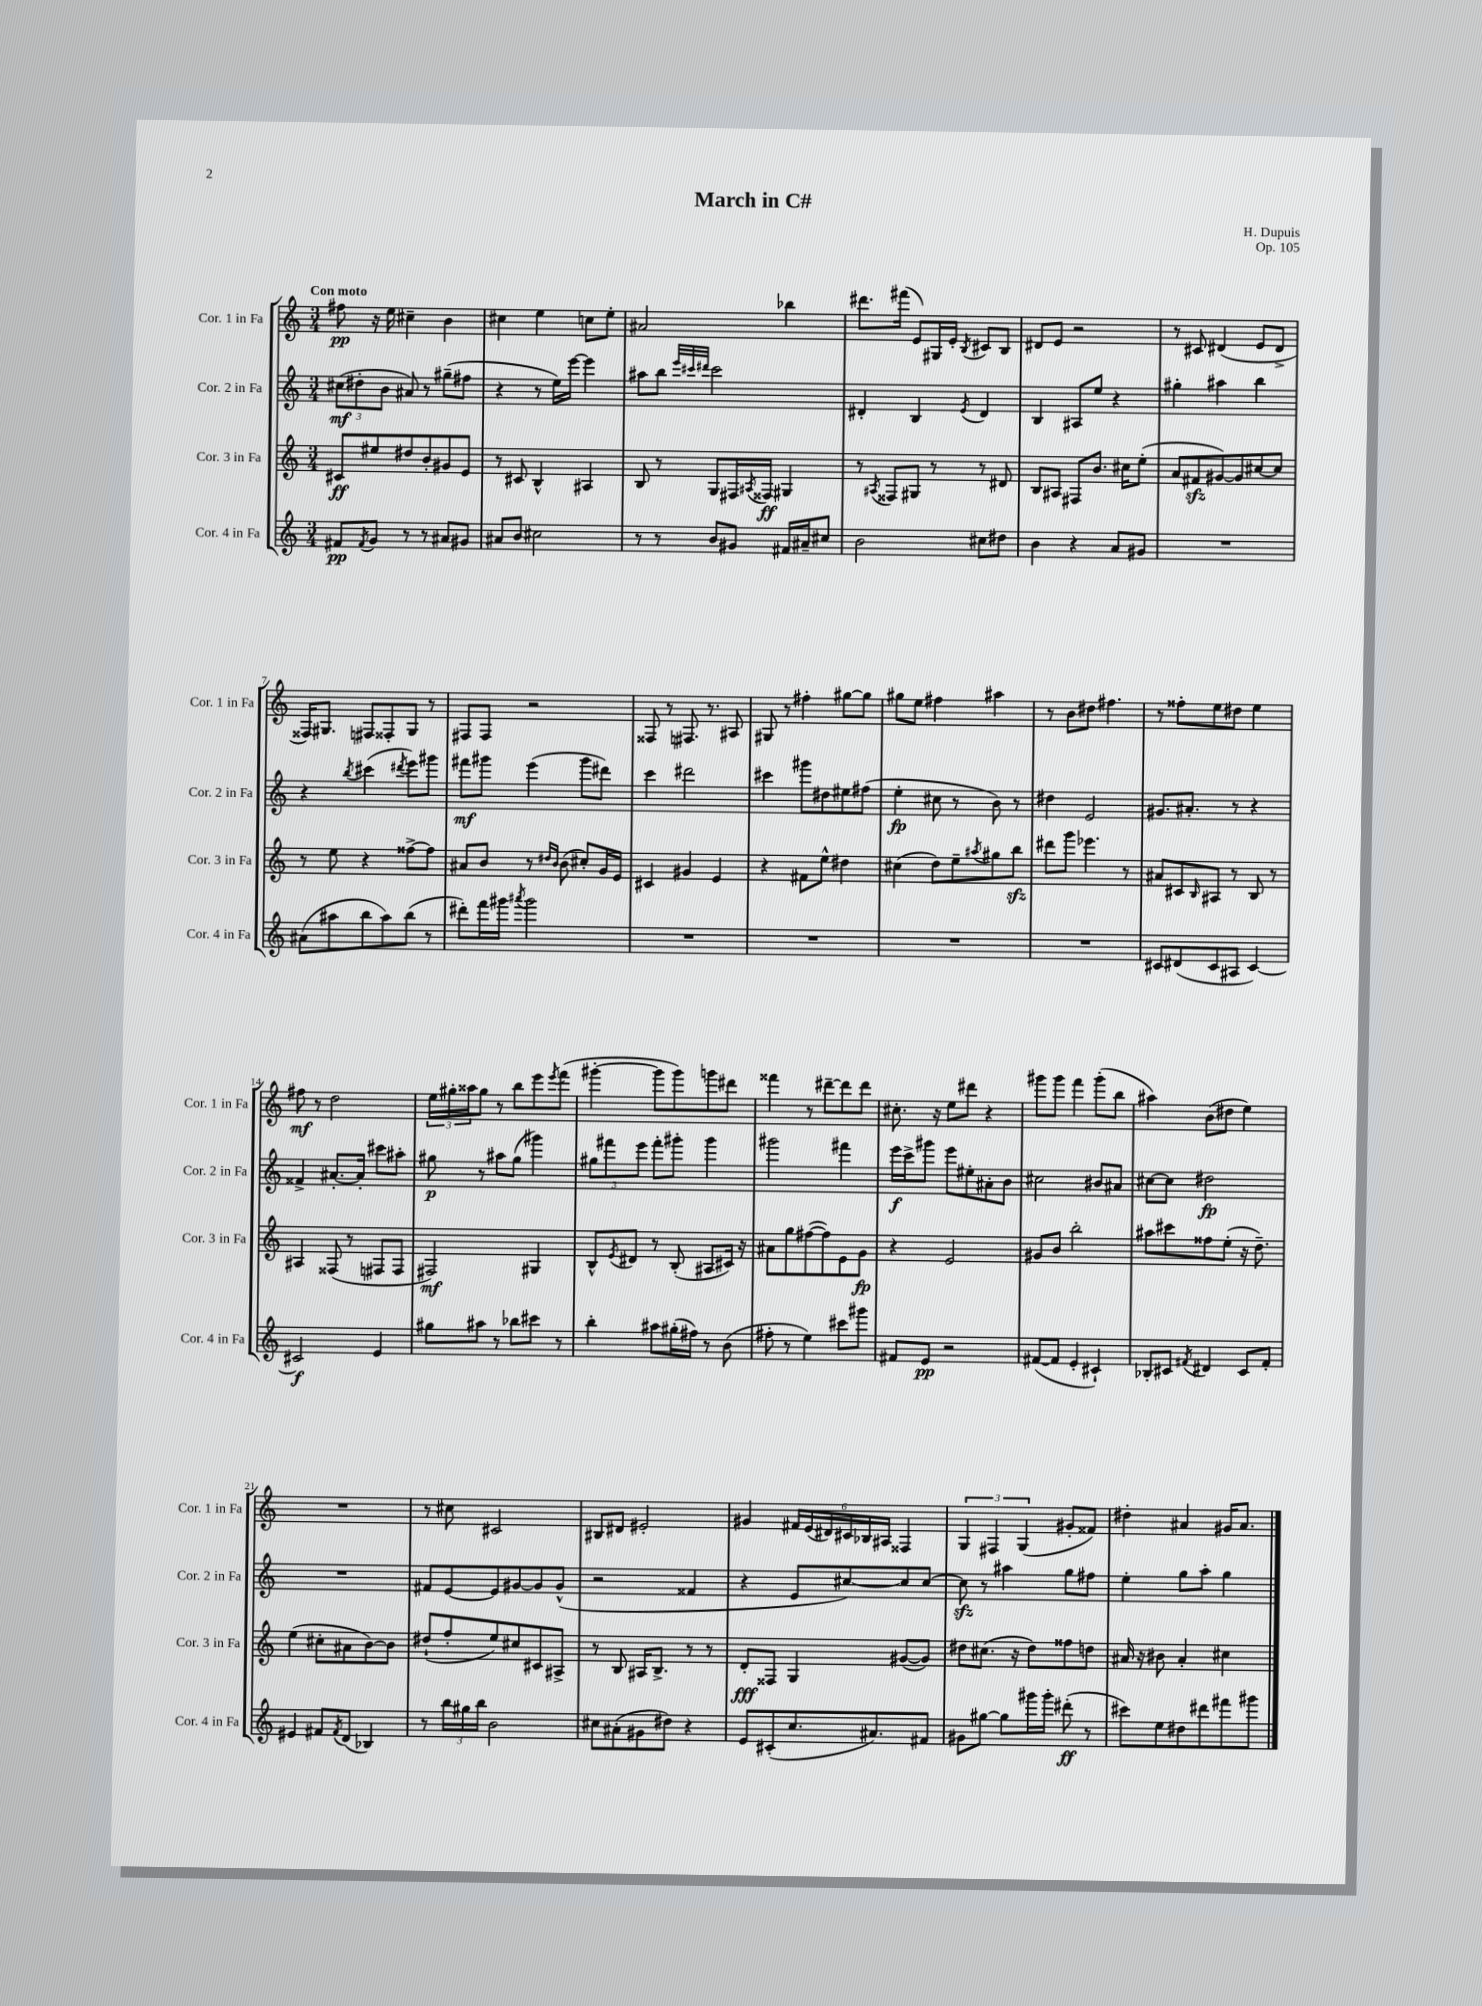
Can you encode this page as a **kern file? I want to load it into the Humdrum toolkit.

**kern	**dynam	**kern	**dynam	**kern	**dynam	**kern	**dynam
*part4	*part4	*part3	*part3	*part2	*part2	*part1	*part1
*staff4	*staff4	*staff3	*staff3	*staff2	*staff2	*staff1	*staff1
*I"Cor. 4 in Fa	*	*I"Cor. 3 in Fa	*	*I"Cor. 2 in Fa	*	*I"Cor. 1 in Fa	*
*I'Cor. 4 in Fa	*	*I'Cor. 3 in Fa	*	*I'Cor. 2 in Fa	*	*I'Cor. 1 in Fa	*
*clefG2	*	*clefG2	*	*clefG2	*	*clefG2	*
*k[]	*	*k[]	*	*k[]	*	*k[]	*
*M3/4	*	*M3/4	*	*M3/4	*	*M3/4	*
=1	=1	=1	=1	=1	=1	=1	=1
!	!	!	!	!	!	!LO:TX:a:B:t=Con moto	!
8f#X/L	pp	8c#X/L	ff	(12cc#X\L	mf	8ff#X\	pp
.	.	.	.	12dd#X'\	.	.	.
8qf#/	.	.	.	.	.	.	.
8g/J	.	8ee#X/	.	.	.	16r	.
.	.	.	.	12b\J	.	.	.
.	.	.	.	.	.	16ee\	.
8r	.	8dd#X/	.	8a#X/)	.	4cc#X~\	.
8r	.	8b'/	.	8r	.	.	.
8a#X/L	.	8g#X/	.	(8gg#X~\L	.	4b\	.
8g#X/J	.	8e/J	.	8ff#X\J	.	.	.
=2	=2	=2	=2	=2	=2	=2	=2
8a#X/L	.	8r	.	4r	.	4cc#X\	.
8b/J	.	8c#X/	.	.	.	.	.
2cc#X\	.	4B^^/	.	8r	.	4ee\	.
.	.	.	.	16ee\LL)	.	.	.
.	.	.	.	[16eee\JJ	.	.	.
.	.	4A#X/	.	4eee\]	.	8ccn\L	.
.	.	.	.	.	.	8ee'\J	.
=3	=3	=3	=3	=3	=3	=3	=3
8r	.	8B/	.	8aa#X\L	.	2a#X/	.
8r	.	8r	.	8bb\J	.	.	.
.	.	.	.	32qqeee/LLL	.	.	.
.	.	.	.	32qqccc#X/	.	.	.
.	.	.	.	32qqddd#X/JJJ	.	.	.
8b/L	.	8G/L	.	2ccc#\	.	.	.
8g#X/J	.	16F#X/L	.	.	.	.	.
.	.	8qA#X/	.	.	.	.	.
.	.	16F##X/JJ	ff	.	.	.	.
16f#X/LL	.	4G#X/	.	.	.	4bb-X\	.
16a#X~/J	.	.	.	.	.	.	.
8cc#X/J	.	.	.	.	.	.	.
=4	=4	=4	=4	=4	=4	=4	=4
2b\	.	8r	.	4d#X'/	.	8.ddd#X\L	.
.	.	8qA#X/	.	.	.	.	.
.	.	8F##X/L	.	.	.	.	.
.	.	.	.	.	.	(16fff#X\Jk	.
.	.	8G#X/J	.	4B/	.	8e/L)	.
.	.	8r	.	.	.	16G#X/L	.
.	.	.	.	.	.	16e'/JJ	.
.	.	.	.	8qe/	.	8qB/	.
8cc#X\L	.	8r	.	4d#/	.	8c#X/L	.
8dd#X\J	.	8d#X/	.	.	.	8B/J	.
=5	=5	=5	=5	=5	=5	=5	=5
4b\	.	8B/L	.	4B/	.	8d#X/L	.
.	.	8A#X/J	.	.	.	8e/J	.
4r	.	8F#X/L	.	8A#X/L	.	2r	.
.	.	8.b/J	.	8ee/J	.	.	.
8a/L	.	.	.	4r	.	.	.
.	.	16cc#X\KL	.	.	.	.	.
8g#X/J	.	(8ee'\J	.	.	.	.	.
=6	=6	=6	=6	=6	=6	=6	=6
2.r	.	8a/L	.	4gg#X'\	.	8r	.
.	.	8f#Xzz/	.	.	.	8c#X/	.
.	.	[8g#X/)	.	4aa#X\	.	(4d#X/	.
.	.	8g#/]	.	.	.	.	.
.	.	[8cc#X/	.	4bb\	.	8e/L	.
.	.	8cc#/J]	.	.	.	8d#^/J	.
!!LO:LB:g=z
=7	=7	=7	=7	=7	=7	=7	=7
(8a#X\L	.	8r	.	4r	.	16F##X/KL)	.
.	.	.	.	.	.	8.G#X/J	.
8aa#X\	.	8ee\	.	.	.	.	.
.	.	.	.	8qbb/	.	.	.
8bb\	.	4r	.	(4ccc#X\	.	8F#X/L	.
8aa#\)	.	.	.	.	.	8F##X'/	.
.	.	.	.	8qddd#X/	.	.	.
(8bb\J	.	[8ff##X^\L	.	8eee\L)	.	8G#/J	.
8r	.	8ff##\J]	.	8ggg#X\J	.	8r	.
=8	=8	=8	=8	=8	=8	=8	=8
8ddd#X'\L)	.	8a#X/L	.	8fff#X\L	mf	8F#X/L	.
16fff\L	.	8b/J	.	8ggg#X\J	.	8F#/J	.
16ggg#X\JJ	.	.	.	.	.	.	.
8qaaa#X/	.	.	.	.	.	.	.
2ggg#\	.	8r	.	(4eee\	.	2r	.
.	.	16qqdd#X/LL	.	.	.	.	.
.	.	16qqb/JJ	.	.	.	.	.
.	.	(8b\	.	.	.	.	.
.	.	8cc#X'/L)	.	8ggg#\L	.	.	.
.	.	16g/L	.	8ddd#X\J)	.	.	.
.	.	16e/JJ	.	.	.	.	.
=9	=9	=9	=9	=9	=9	=9	=9
2.r	.	4c#X/	.	4ccc\	.	8F##X/	.
.	.	.	.	.	.	8r	.
.	.	4g#X/	.	2ddd#X\	.	8.F#X/	.
.	.	.	.	.	.	8.r	.
.	.	4e/	.	.	.	.	.
.	.	.	.	.	.	8A#X/	.
=10	=10	=10	=10	=10	=10	=10	=10
2.r	.	4r	.	4ccc#X\	.	8G#X/	.
.	.	.	.	.	.	8r	.
.	.	8f#X\L	.	8ggg#X\L	.	4ff#X'\	.
.	.	8ee^^\J	.	8dd#X\	.	.	.
.	.	4dd#X\	.	8ee#X\	.	[8gg#X\L	.
.	.	.	.	(8ff#X\J	.	8gg#\J]	.
=11	=11	=11	=11	=11	=11	=11	=11
2.r	.	(4cc#X\	.	4ee'\	fp	8gg#X\L	.
.	.	.	.	.	.	8ee\J	.
.	.	8dd\L)	.	8cc#X\	.	4ff#X\	.
.	.	8ee~\	.	8r	.	.	.
.	.	8qaa#X/	.	.	.	.	.
.	.	8gg#X\	.	8b\)	.	4aa#X\	.
.	.	8bbzz\J	.	8r	.	.	.
=12	=12	=12	=12	=12	=12	=12	=12
2.r	.	8ddd#X\L	.	4dd#X\	.	8r	.
.	.	8ggg\J	.	.	.	8b\L	.
.	.	4.eee-X\	.	2e/	.	8dd#X\J	.
.	.	.	.	.	.	4.ff#X\	.
.	.	8r	.	.	.	.	.
=13	=13	=13	=13	=13	=13	=13	=13
8c#X/L	.	8a#X/L	.	8.g#X/L	.	8r	.
(8d#X/	.	8c#X/	.	.	.	8ff##X'\L	.
.	.	.	.	8.a#X'/J	.	.	.
.	.	16qqB/	.	.	.	.	.
8c#/	.	8A#X/J	.	.	.	8ee\	.
8A#X/J	.	8r	.	8r	.	8dd#X\J	.
[4c#/)	.	8B/	.	4r	.	4ee\	.
.	.	8r	.	.	.	.	.
!!LO:LB:g=z
=14	=14	=14	=14	=14	=14	=14	=14
2c#X/]	f	4A#X/	.	4f##X^/	.	8ff#X\	mf
.	.	.	.	.	.	8r	.
.	.	(8F##X/	.	[8.a#X'/L	.	2dd\	.
.	.	8r	.	.	.	.	.
.	.	.	.	16a#'/Jk]	.	.	.
4e/	.	8F#X/L	.	8ccc#X\L	.	.	.
.	.	8F#/J	.	8aa#X'\J	.	.	.
=15	=15	=15	=15	=15	=15	=15	=15
8gg#X\L	.	2F#X/)	mf	8gg#X\	p	24ee\LL	.
.	.	.	.	.	.	24gg#X'\	.
.	.	.	.	.	.	24aa##X\J	.
8aa#X\J	.	.	.	8r	.	8gg#\J	.
8r	.	.	.	8aa#X\L	.	8r	.
8bb-X\L	.	.	.	(8gg#\J	.	8bb\L	.
8ccc#X\J	.	4G#X/	.	4ggg#X\)	.	8eee\	.
.	.	.	.	.	.	8qeee/	.
8r	.	.	.	.	.	(8fff\J	.
=16	=16	=16	=16	=16	=16	=16	=16
4bb'\	.	8B^^/L	.	12gg#X\L	.	[4ggg#X'\	.
.	.	.	.	12fff#X\	.	.	.
.	.	8qe/	.	.	.	.	.
.	.	8d#X/J	.	.	.	.	.
.	.	.	.	12eee\J	.	.	.
8aa#X\L	.	8r	.	8fff#'\L	.	8ggg#\L]	.
(16gg#X'\L	.	(8B'/	.	8ggg#X'\J	.	8ggg#\)	.
16ff#X\JJ)	.	.	.	.	.	.	.
8r	.	8A#X/L	.	4ggg#\	.	8gggn\	.
(8b\	.	16c#X/Jk)	.	.	.	8ddd#X\J	.
.	.	16r	.	.	.	.	.
=17	=17	=17	=17	=17	=17	=17	=17
8ff#X'\	.	8a#X\L	.	2ggg#X\	.	4fff##X\	.
8r	.	8gg\	.	.	.	.	.
4ee\)	.	([8ff#X\	.	.	.	8r	.
.	.	8ff#\])	.	.	.	[8ddd#X~\L	.
8ccc#X\L	.	8e\	.	4fff#X\	.	8ddd#\]	.
8ggg#X\J	.	8g\J	fp	.	.	8ddd#\J	.
=18	=18	=18	=18	=18	=18	=18	=18
8f#X/L	.	4r	.	16eee\LL	f	8.cc#X'\	.
.	.	.	.	16ccc^\J	.	.	.
8e/J	pp	.	.	8ggg#X\J	.	.	.
.	.	.	.	.	.	16r	.
2r	.	2e/	.	8eee\L	.	8ee\L	.
.	.	.	.	8ee#X'\	.	8ddd#X\J	.
.	.	.	.	8a#X'\	.	4r	.
.	.	.	.	8b\J	.	.	.
=19	=19	=19	=19	=19	=19	=19	=19
([8f#X/L	.	8g#X/L	.	2cc#X\	.	8ggg#X\L	.
8f#/J]	.	8b/J	.	.	.	8ggg#\J	.
4e'/	.	2bb'\	.	.	.	4fff\	.
4c#X`/)	.	.	.	8b#X/L	.	(8ggg#'\L	.
.	.	.	.	8a#X/J	.	8bb\J	.
=20	=20	=20	=20	=20	=20	=20	=20
8B-X'/L	.	8aa#X\L	.	[8cc#X\L	.	4aa#X\)	.
8c#X/J	.	8ccc#X\	.	8cc#\J]	.	.	.
8qf#X/	.	.	.	.	.	.	.
4d#X/	.	8ff##X\	.	2dd#X\	fp	(8b\L	.
.	.	(8ee'\J	.	.	.	8dd#X\J	.
8c#/L	.	16r	.	.	.	4ee\)	.
.	.	8.dd~\)	.	.	.	.	.
8f#'/J	.	.	.	.	.	.	.
!!LO:LB:g=z
=21	=21	=21	=21	=21	=21	=21	=21
4e#X/	.	(4ee\	.	2.r	.	2.r	.
8f#X/L	.	8cc#X'\L	.	.	.	.	.
8qf#/	.	.	.	.	.	.	.
(8d/J	.	8a#X\	.	.	.	.	.
4B-X/)	.	[8b\)	.	.	.	.	.
.	.	8b\J]	.	.	.	.	.
=22	=22	=22	=22	=22	=22	=22	=22
8r	.	(8dd#X`/L	.	8f#X/L	.	8r	.
24bb\LL	.	8ff'/	.	[8e/	.	8cc#X\	.
24gg#X\	.	.	.	.	.	.	.
24bb\JJ	.	.	.	.	.	.	.
2b\	.	8ee/)	.	8e/]	.	2c#X/	.
.	.	8cc#X/	.	[8g#X/	.	.	.
.	.	8c#X/	.	8g#/]	.	.	.
.	.	8A#X^/J	.	(8g#^^/J	.	.	.
=23	=23	=23	=23	=23	=23	=23	=23
8cc#X\L	.	8r	.	2r	.	8B#X/L	.
(8a#X'\	.	8B/	.	.	.	8d#X/J	.
8g#X\	.	16A#X/KL	.	.	.	2e#X'/	.
.	.	8.B^/J	.	.	.	.	.
8dd#X\J)	.	.	.	.	.	.	.
4r	.	8r	.	4f##X/	.	.	.
.	.	8r	.	.	.	.	.
=24	=24	=24	=24	=24	=24	=24	=24
8e/L	.	8d'/L	fff	4r	.	4g#X/	.
(8c#X'/	.	8F##X/J	.	.	.	.	.
8.cc/	.	4G/	.	8e/L	.	24f#X/LL	.
.	.	.	.	.	.	(24e/	.
.	.	.	.	.	.	24d#X/)	.
.	.	.	.	[8cc#X/)	.	24c#X/	.
.	.	.	.	.	.	24B-X/	.
8.a#X/)	.	.	.	.	.	.	.
.	.	.	.	.	.	24A#X/JJ	.
.	.	([8g#X/L	.	8cc#/]	.	4F##X/	.
8f#X/J	.	8g#/J])	.	[8cc#/J	.	.	.
=25	=25	=25	=25	=25	=25	=25	=25
8g#X\L	.	8dd#X\L	.	8cc#zz\]	.	6G/	.
[8gg#X\J	.	(8.cc#X\J	.	8r	.	.	.
.	.	.	.	.	.	6F#X/	.
8gg#\L]	.	.	.	4aa#X\	.	.	.
.	.	16r	.	.	.	.	.
.	.	.	.	.	.	(6G/	.
16ggg#X\L	.	8dd#\L)	.	.	.	.	.
16ggg#'\JJ	.	.	.	.	.	.	.
(8ddd#X'\	ff	8ff##X\	.	8gg\L	.	8g#X'/L	.
8r	.	8ddn\J	.	8ff#X\J	.	8f##X/J)	.
=26	=26	=26	=26	=26	=26	=26	=26
8ccc#X\L)	.	16a#X/	.	4ee'\	.	4dd#X'\	.
.	.	16r	.	.	.	.	.
8ee\	.	8b#X\	.	.	.	.	.
8dd#X\	.	4a#'/	.	8gg\L	.	4a#X/	.
8ddd#X\	.	.	.	8aa'\J	.	.	.
8fff#X\	.	4cc#X\	.	4gg\	.	16g#X/KL	.
.	.	.	.	.	.	8.a#/J	.
8ggg#X\J	.	.	.	.	.	.	.
==	==	==	==	==	==	==	==
*-	*-	*-	*-	*-	*-	*-	*-
